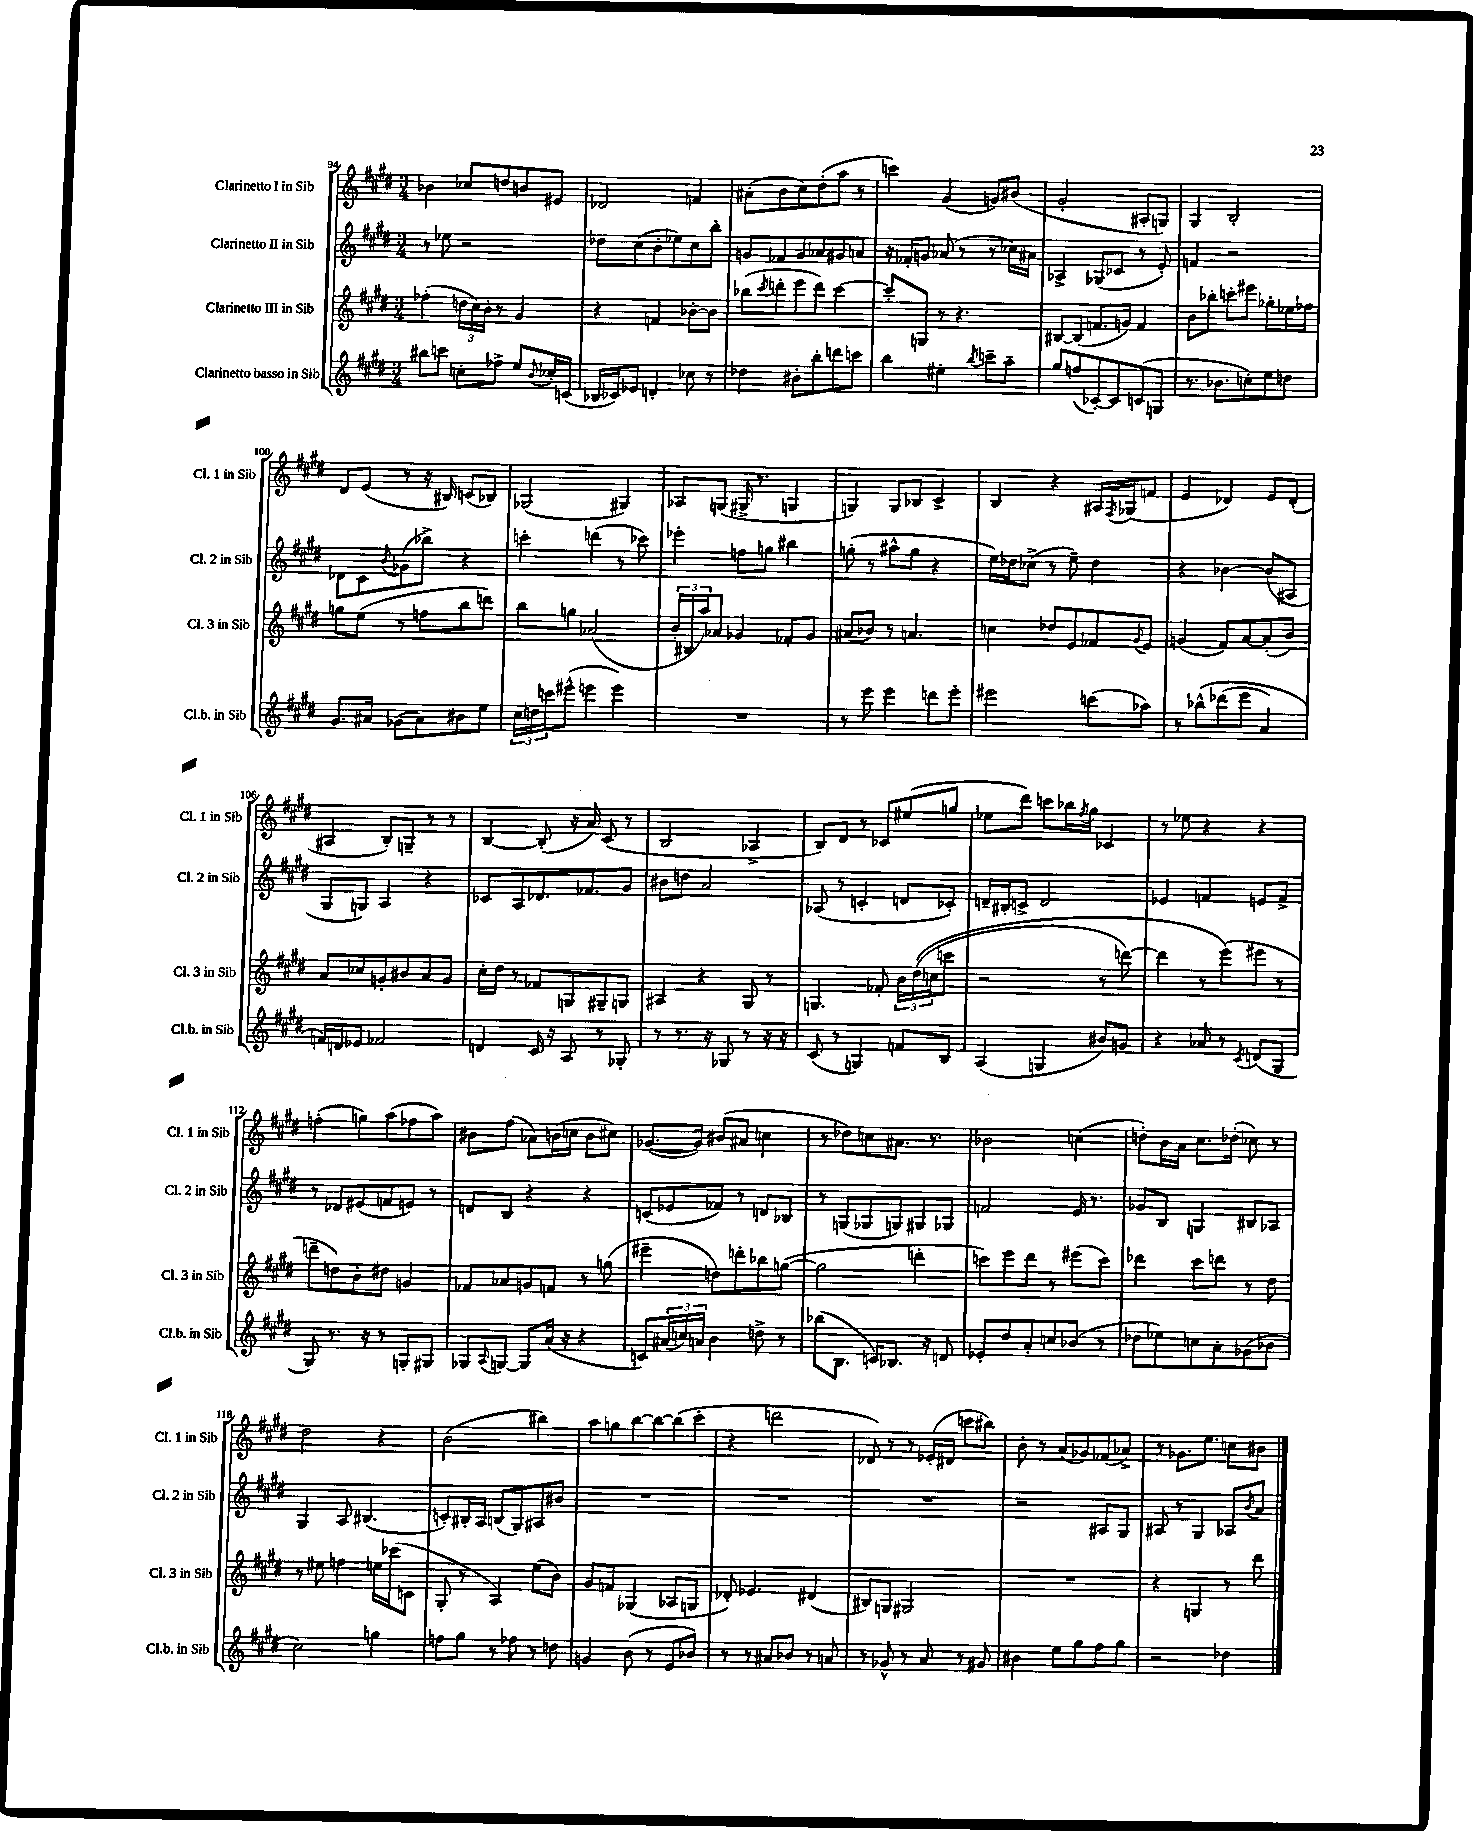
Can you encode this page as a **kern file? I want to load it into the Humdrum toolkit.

**kern	**kern	**kern	**kern
*part4	*part3	*part2	*part1
*staff4	*staff3	*staff2	*staff1
*I"Clarinetto basso in Sib	*I"Clarinetto III in Sib	*I"Clarinetto II in Sib	*I"Clarinetto I in Sib
*I'Cl.b. in Sib	*I'Cl. 3 in Sib	*I'Cl. 2 in Sib	*I'Cl. 1 in Sib
*clefG2	*clefG2	*clefG2	*clefG2
*k[f#c#g#d#]	*k[f#c#g#d#]	*k[f#c#g#d#]	*k[f#c#g#d#]
*M3/4	*M3/4	*M3/4	*M3/4
=94	=94	=94	=94
8bb#X\L	(4ff-X'\	8r	4b-X\
8cccn\J	.	8ee-X\	.
8ccn'\L	24ddn\LL	2r	8cc-X/L
.	24cc#\)	.	.
.	24b'\JJ	.	.
8ff-X^\J	8r	.	8ddn/
8ee/L	4g#/	.	8bn/
8qqb/	.	.	.
16cc-X'/L	.	.	8e#X/J
(16cn/JJ	.	.	.
=95	=95	=95	=95
16B-X/LL	4r	8dd-X\L	2d-X/
16c-X/J)	.	.	.
8e-X/J	.	(8cc#\	.
4dn'/	4fn/	8b'\	.
.	.	8ee-X\)	.
8cc-X\	[8b-X'\L	8cc#\	4fn/
8r	8b-\J]	8bb'\J	.
=96	=96	=96	=96
4dd-X\	(8bb-X\L	8gn/L	(8a#X'\L
.	8qccc#/	.	.
.	8dddn'\	8f-X/	8b\
8b#X'\L	8eee\	8g/	8cc#\)
8bb'\	8ddd\J)	8a-X/	(8dd#'\
8dddn\	[4ccc#\	8g#X/	8aa\J
8cccn\J	.	8an/J	8r
=97	=97	=97	=97
4bb\	8ccc#'/L]	16r	4cccn\)
.	.	16f-X'/KL	.
.	8Gn/J	8gn/J	.
4ee#X'\	8r	(8a-X/	(4g#/
.	4.r	8r	.
8qbb/	.	.	.
8cccn~\L	.	8r	8gn/L)
8aa~\J	.	16cc-X\LL)	(8b#X/J
.	.	16a#X\JJ	.
=98	=98	=98	=98
8gg#/L	[8B#X/L	4A-X^/	2g#'/
(8ffn/	(8B#/J]	.	.
[8c-X'/)	8.fn/L	(8G-X/L	.
8c-/]	.	8c-X/J	.
.	16gn/Jk)	.	.
(8cn/	4f/	8r	8A#X'/L
8Gn/J	.	8e'/)	8Gn/J)
=99	=99	=99	=99
8.r	8b\L	4fn/	4G#/
.	8bb-X'\J	.	.
8.b-X\L	.	.	.
.	8cccn'\L	2r	2B'/
8ccn'\)	8eee#X\J	.	.
8ee\	8gg-X'\L	.	.
8ddn\J	16ee-X\L	.	.
.	16ff-X\JJ	.	.
!!LO:LB:g=z
=100	=100	=100	=100
8.g#/L	8ggn\L	8d-X\L	8d#/L
.	(8ee\J	8c#\	(8e/J
16a#X/Jk	.	.	.
.	.	8qb/	.
(8g-X\L	8r	(8g-X\	8r
8a#\)	8ffn\L	8bb-X^\J)	16r
.	.	.	16B#X/)
8b#X\	8bb\	4r	(8cn/L
8ee\J	8dddn\J)	.	8B-X/J)
=101	=101	=101	=101
24cc#\LL	8bb\L	4cccn'\	(2G-X/
24ddn\	.	.	.
24cccn\J	.	.	.
(8eee#X^^\J	8ggn\J	.	.
4eeen\	(2a-X/	(4dddn\	.
4eee\)	.	8r	4G#X/)
.	.	8ccc-X\)	.
=102	=102	=102	=102
2.r	24b'/LL	4eee-X'\	8A-X/L
.	24B#X/	.	.
.	24aa/J)	.	.
.	8a-X/J	.	(8Gn/J
.	4g-X/	8ffn\L	16G#X^/
.	.	.	8.r
.	.	8ggn\J	.
.	8f-X'/L	4bb#X\	4Gn/
.	8g-/J	.	.
=103	=103	=103	=103
8r	(8a#X/L	(8ggn'\	4Gn/)
8eee\	8b-X/J)	8r	.
4eee\	8r	8aa#X^^\L	8G/L
.	4.an/	8gg\J	8B-X/J
8dddn\L	.	4r	4c#^/
8eee'\J	.	.	.
=104	=104	=104	=104
2eee#X\	4ccn\	16ee\LL)	4B/
.	.	16dd-X\J	.
.	.	(8cc-X^\J	.
.	8dd-X/L	8r	4r
.	8e/	8ee~\)	.
(8cccn\L	8f-X/	4dd-\	16A#X/LL
.	.	.	8qF#/
.	.	.	(16G-X/J
.	8qqg#/	.	.
8aa-X\J)	8e/J	.	8fn/J
=105	=105	=105	=105
8r	(4gn/	4r	4e/
(8bb-X^^\L	.	.	.
(8ddd-X\	8f#/L)	[4b-X\	4d-X/)
8eee\J	[8a/	.	.
4a/)	(8a'/]	(8b-/L]	8e/L
.	8b/J)	8A#X/J	(8d-'/J
!!LO:LB:g=z
=106	=106	=106	=106
16fn/LL)	8a/L	8G#/L	4A#X/
16dn/J	.	.	.
8e-X/J	8cc-X/	8Gn/J)	.
2f-X/	8gn'/	4A/	8B'/L)
.	8b#X/	.	8Gn~/J
.	8a/	4r	8r
.	8g/J	.	8r
=107	=107	=107	=107
4dn/	16cc#'\LL	8c-X/L	[4B/
.	16dd#\JJ	.	.
.	8r	8A/	.
16c#/	8f-X/L	8.d-X/	(8B'/]
16r	.	.	.
8A/	8Gn/	.	16r
.	.	8.f-X/	16a/)
8r	8G#X~/	.	(8c#/
8G-X'/	8Gn/J	8g#/J	8r
=108	=108	=108	=108
8r	4A#X/	8b#X\L	2B/
8.r	.	8ddn\J	.
.	4r	2a/	.
16r	.	.	.
8G-X/	.	.	.
8r	8G#/	.	4A-X^/
16r	8r	.	.
16r	.	.	.
=109	=109	=109	=109
(8c#/	4.Gn/	(8A-X/	8B/L)
8r	.	8r	8d#/J
4Gn/)	.	4cn'/	8r
.	8f-X'/	.	8c-X/L
8fn/L	24b\LL	8dn/L	(8ee#X/
.	((24dd#\	.	.
.	24ccn\J	.	.
8B/J	8cccn\J	8c-X'/J)	8ggn/J
=110	=110	=110	=110
(4A/	2r	16dn~/LL	8ee-X\L
.	.	16B#X'/J	.
.	.	8cn^/J	8ddd#\J)
4Gn/	.	2d/	8cccn\L
.	.	.	16bb-X\L
.	.	.	8qff#/
.	.	.	16gg#\JJ
8b#X/L)	8r	.	4c-X/
8gn/J	[8dddn\)	.	.
=111	=111	=111	=111
4r	4ddd\]	4e-X/	8r
.	.	.	8ee-X\
8a-X/	8r	4fn/	4r
8r	(8eee\L)	.	.
8qc#/	.	.	.
(8dn/L	8eee#X\J	8en/L	4r
8G#/J	8r	8f^/J	.
!!LO:LB:g=z
=112	=112	=112	=112
8G#/)	8dddn~\L	8r	(4ffn'\
8.r	8ddn\)	8d-X/L	.
.	8b'\	(8e#X/	8ggn\L)
16r	.	.	.
8r	8dd#X\J	8fn/	(8aa\
8Gn'/L	4gn/	8en/J)	8ff-X\
8G#X/J	.	8r	8aa\J)
=113	=113	=113	=113
8G-X/L	8f-X/L	8dn/L	8b#X\L
8qqA/	.	.	.
[8Gn/J	8a-X/	8B/J	(8ff#\J
8G/L]	8gn/	4r	8a-X\L)
(16a/Jk	8fn/J	.	(16bn\L
16r	.	.	16ccn\JJ
4r	8r	4r	8b\L
.	(8ggn\	.	8cc#X\J)
=114	=114	=114	=114
8cn/L)	4eee#X~\	(8cn/L	([8.g-X/L
(24a#X/L	.	8e-X/	.
24ccn/)	.	.	.
.	.	.	16g-/Jk])
24an/JJ	.	.	.
4b\	8ddn\L)	8f-X/J)	(8b#X/L
.	8dddn'\	8r	8a#X/J
8ddn^\	8bb-X\	8dn/L	4ccn\
8r	([8ggn\J	8B-X/J	.
=115	=115	=115	=115
(8bb-X\L	2gg\]	8r	8r
8.B\J	.	(8Gn/L	8dd-X\L)
.	.	8G-X/	8ccn\
16cn/KL)	.	.	.
8.B-X/J	.	8Gn/)	8.a#X\J
.	4dddn'\	8G#X/	.
16r	.	.	8.r
8dn/	.	8G-X/J	.
=116	=116	=116	=116
8e-X'/L	8cccn\L)	2fn/	2b-X\
8dd#/	8eee\	.	.
8a'/	8ddd#\J	.	.
8ccn/	8r	.	.
(8b-X/J	(8eee#X\L	16e/	(4ccn\
.	.	8.r	.
8r	8ccc\J)	.	.
=117	=117	=117	=117
8dd-X\L	4ddd-X\	8g-X/L	8ddn'\L)
8ee-X\)	.	8B/J	16b\L
.	.	.	16a\JJ
8ccn\	8ccc#\L	4Gn/	8.cc#\L
8a'\	8dddn\J	.	.
.	.	.	(16dd-X'\Jk
(8g-X\	8r	8B#X/L	8cc-X\)
8b-X\J	8dd#\	8A-X/J	8r
!!LO:LB:g=z
=118	=118	=118	=118
2cc#\)	8r	4G#/	2dd#\
.	8ee#X\	.	.
.	4ffn\	8A/	.
.	.	(4.B#X/	.
4ggn\	16een\LL	.	4r
.	(16ccc-X\J	.	.
.	8cn\J	.	.
=119	=119	=119	=119
8ffn\L	8G#'/	8cn'/L)	(2b\
8gg#\J	8r	16B#X'/L	.
.	.	16A/JJ	.
8r	4A/)	(8Bn/L	.
8ff-X\	.	8G#/)	.
8r	(8ee\L	8A#X/	4bb#X\)
8ddn\	8b\J)	8b#X/J	.
=120	=120	=120	=120
4gn/	8g#/L	2.r	8aa\L
.	8fn/J	.	8ggn\
(8b\	(4G-X/	.	[8bb\
8r	.	.	8bb\_
8e/L	8A-X/L	.	(8bb\]
8b-X/J)	8Gn/J	.	8ccc#'\J
=121	=121	=121	=121
8r	8d-X'/)	2.r	4r
8r	4.e-X/	.	.
8a#X/L	.	.	2dddn\
8b-X/J	.	.	.
8r	(4d#X/	.	.
8an/	.	.	.
=122	=122	=122	=122
8r	8B#X/L)	2.r	8d-X/)
8g-X^^/	8Gn/J	.	8r
8r	2G#X/	.	8r
8a/	.	.	(16e-X'/LL
.	.	.	16d#X/JJ
8r	.	.	8cccn\L
8g#X/	.	.	8bb#X\J)
=123	=123	=123	=123
4b#X\	2.r	2r	8b'\
.	.	.	8r
8ee\L	.	.	(8a/L
8gg#\	.	.	8g-X/)
8ff#\	.	8A#X/L	(8f-X/
8gg#\J	.	8G#/J	8a-X^/J)
=124	=124	=124	=124
2r	4r	8A#X/	8r
.	.	8r	8.g-X\L
.	4Gn/	4G#/	.
.	.	.	8.ee\J
4dd-X\	8r	8A-X/L	8ccn\L
.	.	8qb/	.
.	8ddd#\	8a/J	8b#X\J
==	==	==	==
*-	*-	*-	*-
